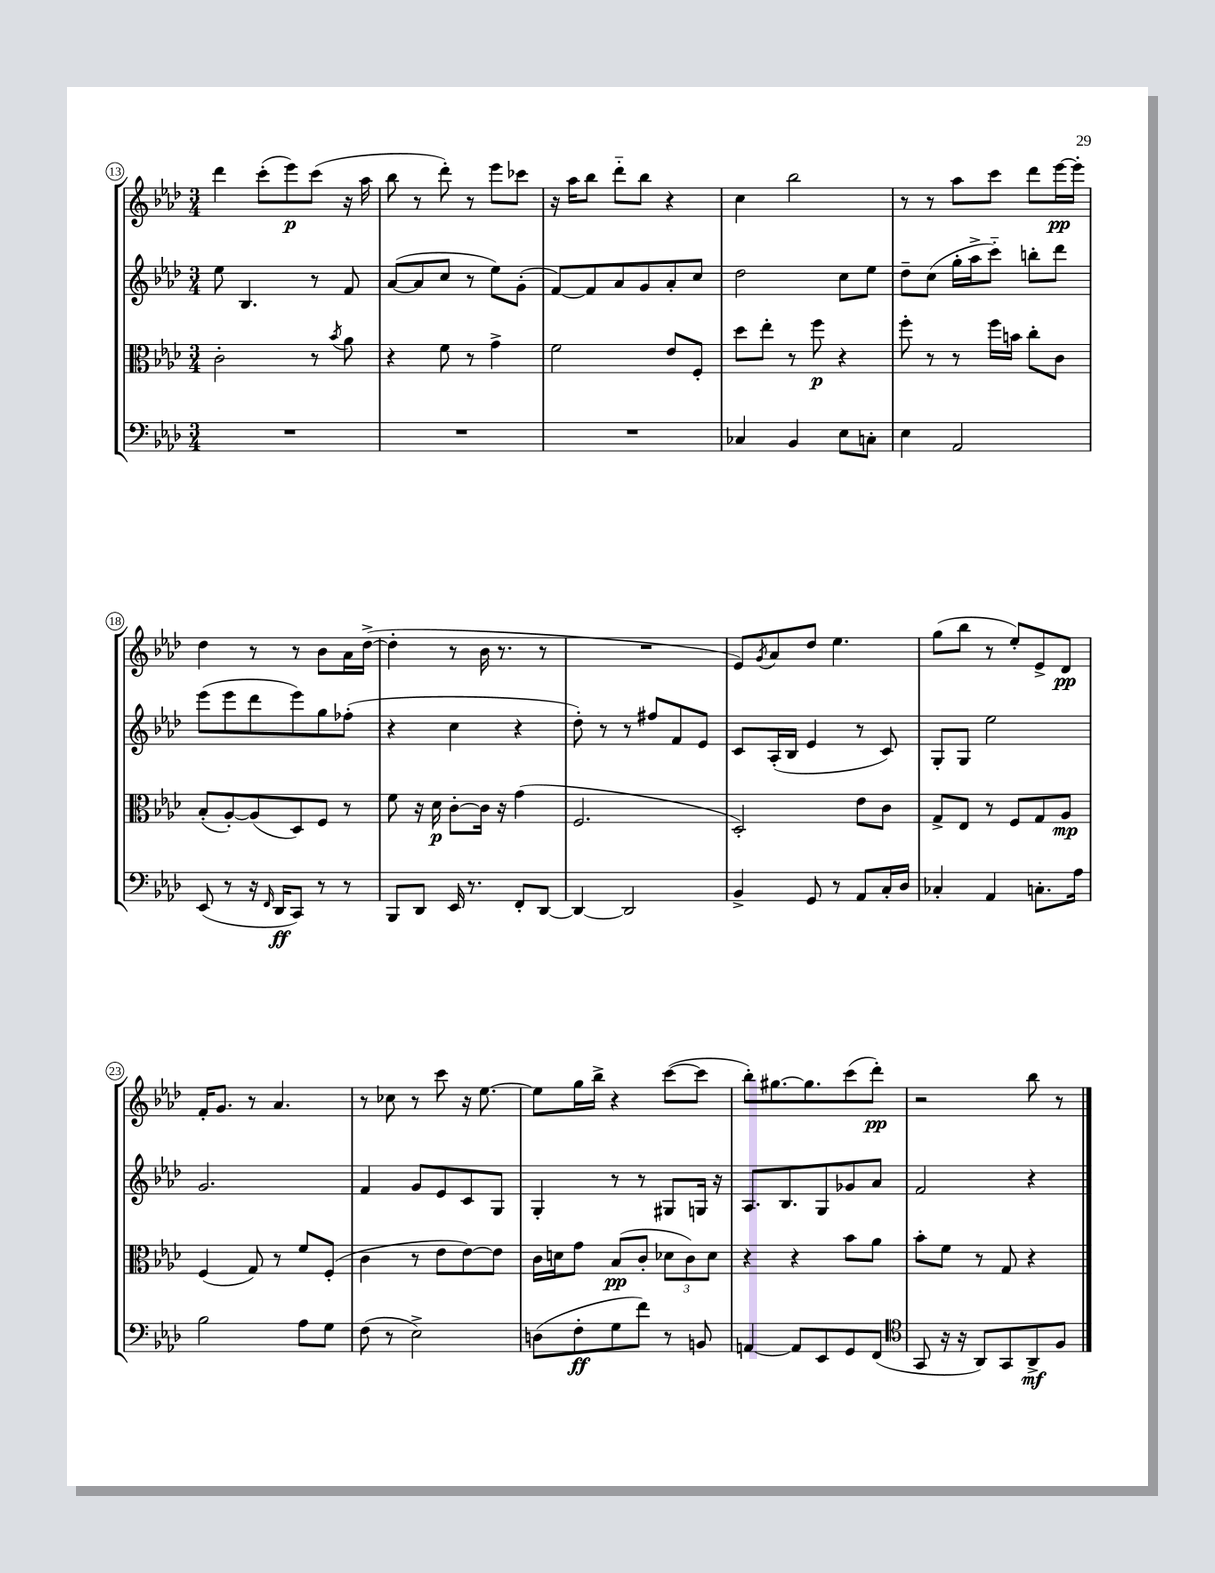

**kern	**dynam	**kern	**dynam	**kern	**kern	**dynam
*part4	*part4	*part3	*part3	*part2	*part1	*part1
*staff4	*staff4	*staff3	*staff3	*staff2	*staff1	*staff1
*clefF4	*	*clefC3	*	*clefG2	*clefG2	*
*k[b-e-a-d-]	*	*k[b-e-a-d-]	*	*k[b-e-a-d-]	*k[b-e-a-d-]	*
*M3/4	*	*M3/4	*	*M3/4	*M3/4	*
=13	=13	=13	=13	=13	=13	=13
2.r	.	2c'\	.	8ee-\	4ddd-\	.
.	.	.	.	4.B-/	.	.
.	.	.	.	.	(8ccc'\L	.
.	.	.	.	.	8eee-\)	p
.	.	8r	.	8r	(8ccc\J	.
.	.	8qb-/	.	.	.	.
.	.	8a-\	.	8f/	16r	.
.	.	.	.	.	16aa-\	.
=14	=14	=14	=14	=14	=14	=14
2.r	.	4r	.	([8a-/L	8bb-\	.
.	.	.	.	8a-/]	8r	.
.	.	8f\	.	8cc/J	8ddd-'\)	.
.	.	8r	.	8r	8r	.
.	.	4g^\	.	8ee-\L)	8eee-\L	.
.	.	.	.	(8g'\J	8ccc-X\J	.
=15	=15	=15	=15	=15	=15	=15
2.r	.	2f\	.	[8f/L)	16r	.
.	.	.	.	.	16aa-\KL	.
.	.	.	.	8f/]	8bb-\J	.
.	.	.	.	8a-/	8ddd-\L	.
.	.	.	.	8g/	8bb-\J	.
.	.	8e-/L	.	8a-'/	4r	.
.	.	8F'/J	.	8cc/J	.	.
=16	=16	=16	=16	=16	=16	=16
4C-X/	.	8dd-\L	.	2dd-\	4cc\	.
.	.	8ee-'\J	.	.	.	.
4BB-/	.	8r	.	.	2bb-\	.
.	.	8ff\	p	.	.	.
8E-\L	.	4r	.	8cc\L	.	.
8Cn'\J	.	.	.	8ee-\J	.	.
=17	=17	=17	=17	=17	=17	=17
4E-\	.	8ff'\	.	8dd-~\L	8r	.
.	.	8r	.	(8cc\J	8r	.
2AA-/	.	8r	.	16gg'\LL	8aa-\L	.
.	.	.	.	16aa-^\J	.	.
.	.	16ff\LL	.	8ccc\J)	8ccc\J	.
.	.	16bn\JJ	.	.	.	.
.	.	8cc'\L	.	8bbn'\L	8ddd-\L	.
.	.	8c\J	.	8ddd-\J	[16eee-\L	pp
.	.	.	.	.	16eee-'\JJ]	.
!!LO:LB:g=z
=18	=18	=18	=18	=18	=18	=18
(8EE-/	.	(8B-'/L	.	(8eee-\L	4dd-\	.
8r	.	[8A-'/)	.	8eee-\	.	.
16r	.	(8A-/]	.	8ddd-\	8r	.
16qqFF/	.	.	.	.	.	.
16DD-/KL	ff	.	.	.	.	.
8CC/J)	.	8D-/)	.	8eee-\)	8r	.
8r	.	8F/J	.	8gg\	8b-\L	.
8r	.	8r	.	(8ff-X'\J	16a-\L	.
.	.	.	.	.	([16dd-^\JJ	.
=19	=19	=19	=19	=19	=19	=19
8BBB-/L	.	8f\	.	4r	4dd-'\]	.
8DD-/J	.	16r	.	.	.	.
.	.	16d-\	p	.	.	.
16EE-/	.	[8c'\L	.	4cc\	8r	.
8.r	.	.	.	.	.	.
.	.	16c\Jk]	.	.	16b-\	.
.	.	16r	.	.	8.r	.
8FF'/L	.	(4g\	.	4r	.	.
[8DD-/J	.	.	.	.	8r	.
=20	=20	=20	=20	=20	=20	=20
4DD-/_	.	2.F/	.	8dd-'\)	2.r	.
.	.	.	.	8r	.	.
2DD-/]	.	.	.	8r	.	.
.	.	.	.	8ff#X/L	.	.
.	.	.	.	8f/	.	.
.	.	.	.	8e-/J	.	.
=21	=21	=21	=21	=21	=21	=21
4BB-^/	.	2D-'/)	.	8c/L	8e-/L)	.
.	.	.	.	.	8qg/	.
.	.	.	.	(16A-'/L	8a-/	.
.	.	.	.	16B-/JJ	.	.
8GG/	.	.	.	4e-/	8dd-/J	.
8r	.	.	.	.	4.ee-\	.
8AA-/L	.	8e-\L	.	8r	.	.
16C'/L	.	8c\J	.	8c/)	.	.
16D-/JJ	.	.	.	.	.	.
=22	=22	=22	=22	=22	=22	=22
4C-X'/	.	8G^/L	.	8G'/L	(8gg\L	.
.	.	8E-/J	.	8G/J	8bb-\J	.
4AA-/	.	8r	.	2ee-\	8r	.
.	.	8F/L	.	.	8ee-'/L)	.
8.Cn'\L	.	8G/	.	.	8e-^/	.
.	.	8A-/J	mp	.	8d-/J	pp
16A-\Jk	.	.	.	.	.	.
!!LO:LB:g=z
=23	=23	=23	=23	=23	=23	=23
2B-\	.	(4F/	.	2.g/	16f'/KL	.
.	.	.	.	.	8.g/J	.
.	.	8G/)	.	.	8r	.
.	.	8r	.	.	4.a-/	.
8A-\L	.	8f/L	.	.	.	.
8G\J	.	(8F'/J	.	.	.	.
=24	=24	=24	=24	=24	=24	=24
(8F\	.	4c\	.	4f/	8r	.
8r	.	.	.	.	8cc-X\	.
2E-^\)	.	8r	.	8g/L	8r	.
.	.	8e-\L	.	8e-/	8ccc\	.
.	.	[8e-\)	.	8c/	16r	.
.	.	.	.	.	[8.ee-\	.
.	.	8e-\J]	.	8G/J	.	.
=25	=25	=25	=25	=25	=25	=25
(8Dn\L	.	16c\LL	.	4G'/	8ee-\L]	.
.	.	16dn\J	.	.	.	.
8F'\	ff	8g\J	.	.	16gg\L	.
.	.	.	.	.	16bb-^\JJ	.
8G\	.	(8B-/L	pp	8r	4r	.
8f\J)	.	8c'/J	.	8r	.	.
8r	.	12d-X\L	.	8G#X/L	([8ccc\L	.
.	.	12c\)	.	.	.	.
8BBn/	.	.	.	16Gn/Jk	8ccc\J]	.
.	.	12d-\J	.	.	.	.
.	.	.	.	16r	.	.
=26	=26	=26	=26	=26	=26	=26
[4AAn/	.	4r	.	8.A-/L	8bb-'\L)	.
.	.	.	.	.	[8.gg#X\	.
.	.	.	.	8.B-/	.	.
8AA/L]	.	4r	.	.	.	.
.	.	.	.	.	8.gg#\]	.
8EE-/	.	.	.	8G/	.	.
8GG/	.	8b-\L	.	8g-X/	(8ccc\	.
(8FF/J	.	8a-\J	.	8a-/J	8ddd-'\J)	pp
=27	=27	=27	=27	=27	=27	=27
*clefC4	*	*	*	*	*	*
8GG/	.	8b-'\L	.	2f/	2r	.
16r	.	8f\J	.	.	.	.
16r	.	.	.	.	.	.
8AA-/L)	.	8r	.	.	.	.
8GG/	.	8G/	.	.	.	.
8AA-^/	mf	4r	.	4r	8bb-\	.
8F/J	.	.	.	.	8r	.
==	==	==	==	==	==	==
*-	*-	*-	*-	*-	*-	*-
